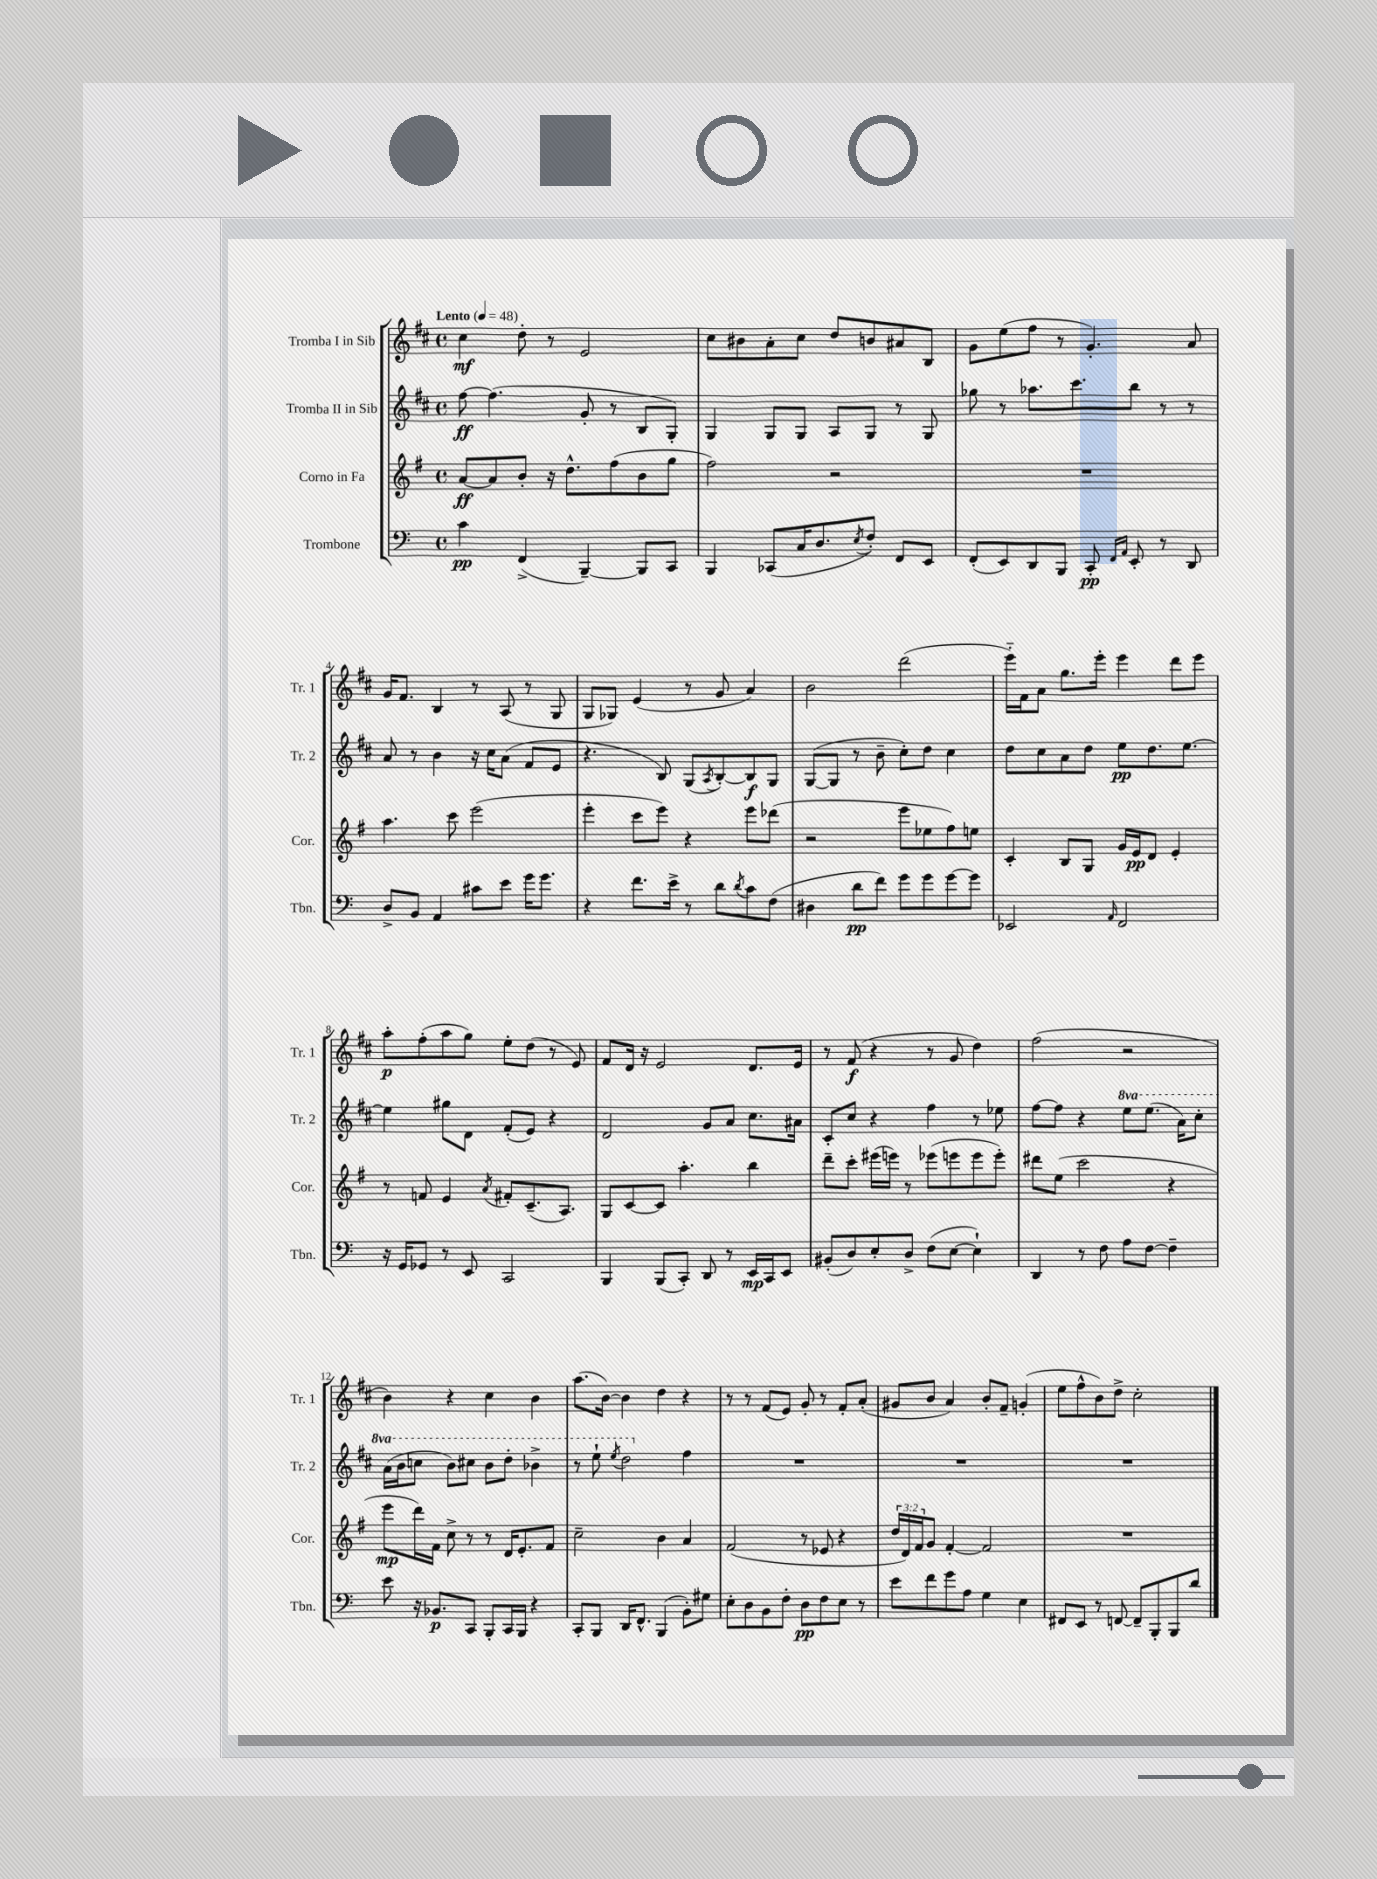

**kern	**kern	**kern	**kern
*staff4	*staff3	*staff2	*staff1
*clefF4	*clefG2	*clefG2	*clefG2
*k[]	*k[f#]	*k[f#c#]	*k[f#c#]
*M4/4	*M4/4	*M4/4	*M4/4
*met(c)	*met(c)	*met(c)	*met(c)
*MM48	*MM48	*MM48	*MM48
4c	[8a	[8ff#	4cc#
.	8a]	(4.ff#]	.
(4FF^	8b'	.	8dd'
.	16r	.	8r
.	8.dd^^	.	.
[4BBB~)	.	8g'	2e
.	(8ff#	8r	.
8BBB]	8b	8B	.
8CC	8gg	8G')	.
=	=	=	=
4BBB	2ff#)	4G	8cc#
.	.	.	8b#
(8CC-	.	8G	8a'
16C	.	8G	8cc#
8.D	.	.	.
.	2r	8A	8dd
8qE	.	.	.
8F')	.	8G	8b
8FF	.	8r	8a#
8EE	.	8G	8B
=	=	=	=
(8FF'	1r	8gg-	8g
8EE)	.	8r	(8ee
8DD	.	8.aa-	8ff#
8BBB	.	.	8r
.	.	8.ccc#	.
8CC'	.	.	4.g')
16qqFF	.	.	.
16qqAA	.	.	.
8EE'	.	8bb	.
8r	.	8r	.
8DD	.	8r	8a
=	=	=	=
8D^	4.aa	8a	16g
.	.	.	8.f#
8BB	.	8r	.
4AA	.	4b	4B
.	8ccc	.	.
8c#	(2eee	16r	8r
.	.	16cc#	.
8e	.	(8a	(8A
16g	.	8f#	8r
8.g	.	.	.
.	.	8e	8G
=	=	=	=
4r	4eee'	4.r	8G
.	.	.	8G-)
8.f	8ccc	.	(4e
.	8eee)	8B)	.
16e^	.	.	.
8r	4r	(8G	8r
.	.	8qA	.
8d	.	[8B')	8g
8qd	.	.	.
8c	8eee	8B]	4a)
(8F	(8ddd-	8G	.
=	=	=	=
4D#	2r	([8G	2b
.	.	8G]	.
8d	.	8r	.
8f)	.	8b~	.
8g	8eee	8cc#')	(2ddd
8g	8ee-	8dd	.
[8g	8ff#)	4cc#	.
8g]	8ee	.	.
=	=	=	=
2EE-	4c'	8dd	16eee'~)
.	.	.	16f#
.	.	8cc#	8a
.	8B	8a	8.gg
.	8G	8dd	.
.	.	.	16eee'
16qqAA	.	.	.
2FF	16g	8ee	4eee
.	16e	.	.
.	8d	8.dd	.
.	4e'	.	8ddd
.	.	[8.ee	.
.	.	.	8eee
=	=	=	=
16r	8r	4ee]	8aa'
16GG	.	.	.
8GG-	8f	.	(8ff#'
8r	4e	8gg#	8aa
8EE	.	8d	8gg)
.	8qa	.	.
2CC	8f#'	(8f#'	8ee'
.	(8.c~	8e)	(8dd
.	.	4r	8r
.	8.A)	.	.
.	.	.	8e)
=	=	=	=
4BBB	8G	2d	8f#
.	[8c	.	16d
.	.	.	16r
(8BBB	8c]	.	2e
8CC')	4.aa'	.	.
8DD	.	8g	.
8r	.	8a	.
16EE	4bb	8.cc#	8.d
16CC	.	.	.
8EE	.	.	.
.	.	16a#	16e
=	=	=	=
(8BB#'	8ddd~	8c#'	8r
8D)	8ccc'	8cc#	(8f#
8E'	(16eee#	4r	4r
.	16eee)	.	.
8D^	8r	.	.
(8F	(8eee-	4ff#	8r
[8E	8eee	.	8g
4E`])	8eee	8r	4dd)
.	8eee')	8ee-	.
=	=	=	=
4DD	8ddd#	[8ff#	(2ff#
.	(8ee	8ff#]	.
8r	2ccc	4r	.
8F	.	.	.
8A	.	8eee	2r
[8F	.	(8.eee	.
4F~]	4r	.	.
.	.	16aa)	.
.	.	8ccc#'	.
=	=	=	=
8e	8eee	(16aa	4b)
.	.	16bb	.
16r	16ddd)	8ccc	.
8.BB-	16f#	.	.
.	8cc^	8bb)	4r
8CC	8r	8ccc#	.
8BBB'	8r	8bb	4cc#
16CC	16d	8ddd'	.
16BBB	8.e'	.	.
4r	.	4bb-^	4b
.	8f#	.	.
=	=	=	=
8CC'	2cc~	8r	(8.aa
8BBB	.	8eee`	.
.	.	.	[16b)
.	.	8qeee	.
16DD	.	2ddd	4b]
8.FF^^	.	.	.
(4BBB	4b	.	4dd
8BB')	4a	4ff#	4r
8G#	.	.	.
=	=	=	=
8E'	(2f#	1r	8r
8D	.	.	8r
8BB	.	.	(8f#
8F'	.	.	8e)
8D	8r	.	8g'
8F	8e-	.	8r
8E	4r	.	8f#'
8r	.	.	(8a'
=	=	=	=
8e	24dd	1r	8g#
.	24d)	.	.
.	24f#	.	.
8f	8g	.	8b
8g	[4f#'	.	4a)
8A	.	.	.
4G	2f#]	.	8b'
.	.	.	8f#~
4E	.	.	(4g'
=	=	=	=
8FF#	1r	1r	8ee
8EE	.	.	8ff#^^
8r	.	.	8b)
[8FF	.	.	8dd^
8FF~]	.	.	2cc#'
8BBB'	.	.	.
8BBB	.	.	.
8d	.	.	.
==	==	==	==
*-	*-	*-	*-
